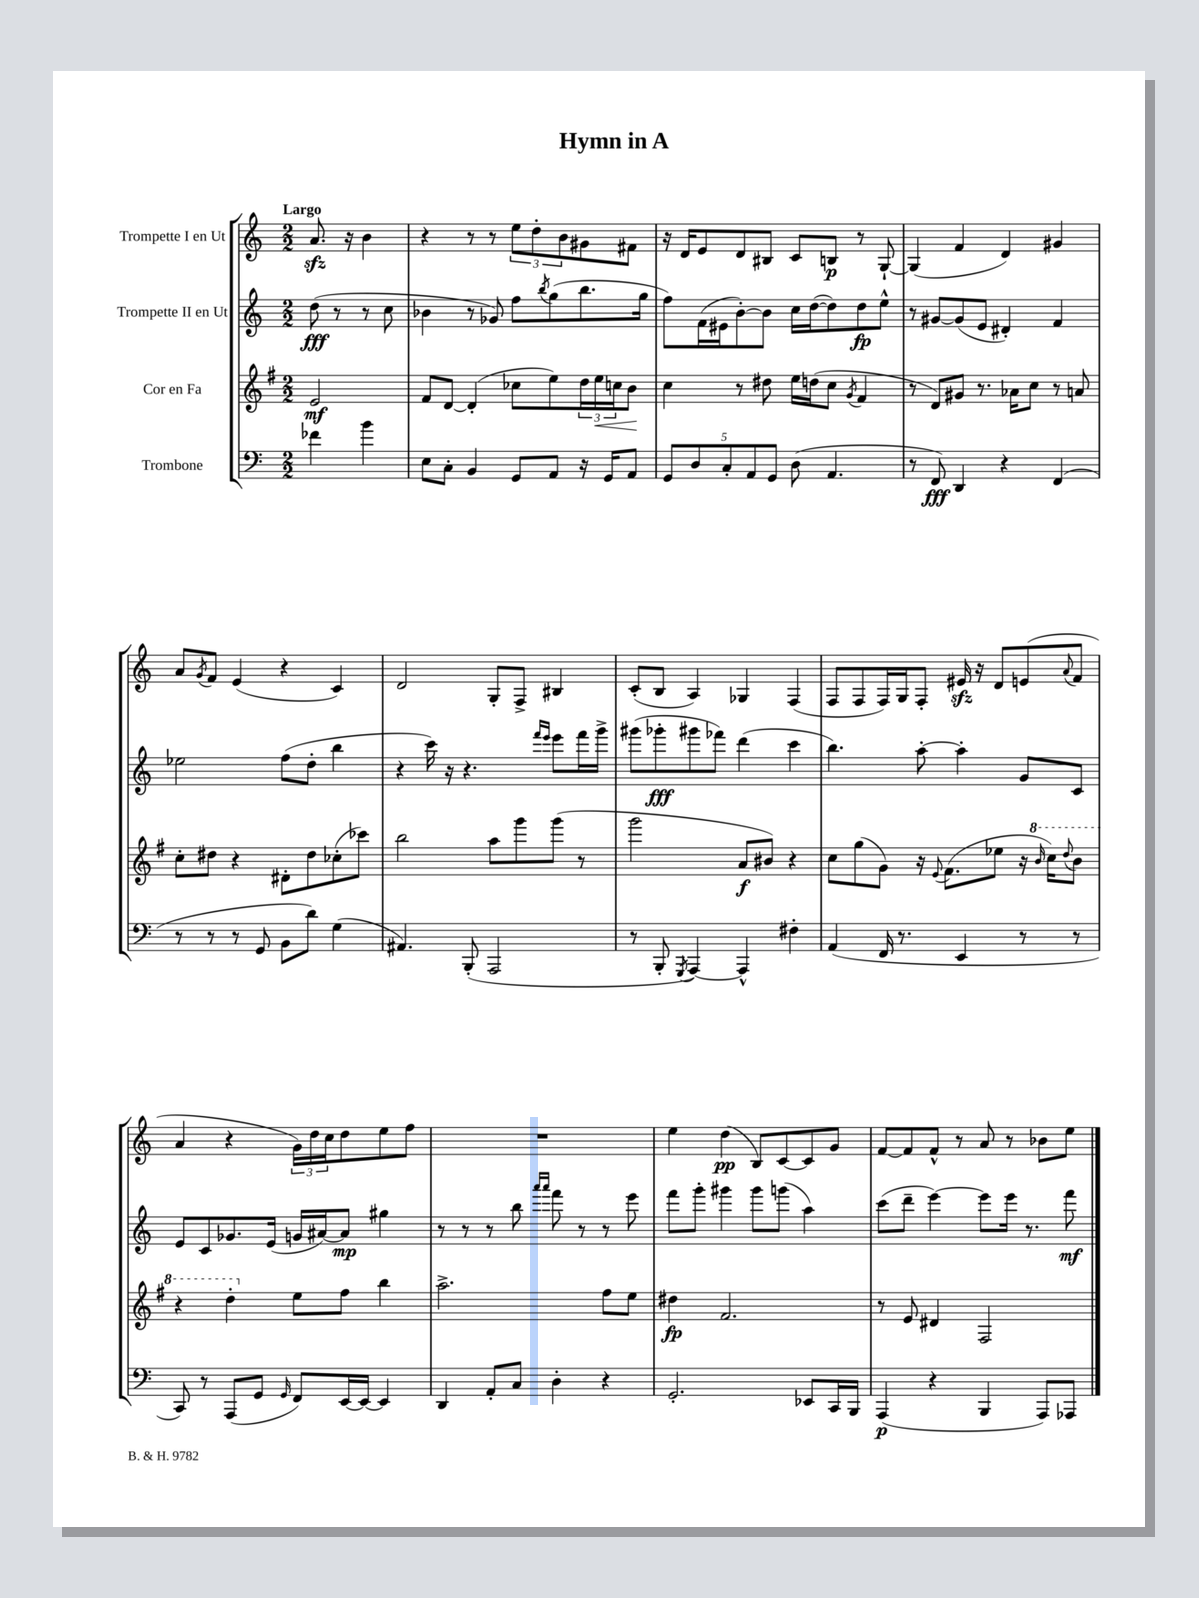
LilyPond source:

\header { title = "Hymn in A" }
<<
\new StaffGroup <<
\new Staff = "s0" \with { instrumentName = "Trompette I en Ut" } {
    \clef treble \key c \major \numericTimeSignature \time 2/2 \partial 2 \tempo "Largo"
    a'8.\sfz r16 b'4 |
    r4 r8 r8 \tuplet 3/2 { e''8 d''8-. b'8 } gis'8 fis'8 |
    r16 d'16 e'8 d'8 bis8 c'8 b8\p r8 g8~-! |
    g4( f'4 d'4) gis'4 |
    a'8 \acciaccatura { g'8 } f'8 e'4( r4 c'4) |
    d'2 g8-. f8-> bis4 |
    c'8-.( b8 a4) ges4 f4( |
    f8 f8 f16) g16 f8-. eis'16\sfz r16 d'8 e'8( \appoggiatura { a'8 } f'8 |
    a'4 r4 \tuplet 3/2 { g'16) d''16 c''16 } d''8 e''8 f''8 |
    R1 |
    e''4 d''4\pp( b8) c'8~ c'8 g'8 |
    f'8~ f'8 f'8-^ r8 a'8 r8 bes'8 e''8 \bar "|." |
}
\new Staff = "s1" \with { instrumentName = "Trompette II en Ut" } {
    \clef treble \key c \major \numericTimeSignature \time 2/2 \partial 2
    d''8\fff( r8 r8 c''8 |
    bes'4 r8 ges'8) f''8 \acciaccatura { b''8 } g''8( b''8. g''16 |
    f''8) f'16( eis'16 b'8~-.) b'8 c''16 d''16~( d''8) d''8\fp e''8-^ |
    r8 gis'8~ gis'8( e'8 dis'4-.) f'4 |
    ees''2 f''8( d''8-. b''4 |
    r4 c'''16) r16 r4. \grace { f'''16 e'''16 } e'''8 f'''16 g'''16-> |
    gis'''8( ges'''8-.\fff gis'''8 fes'''8) d'''4( c'''4 |
    b''4.) a''8~-. a''4-. g'8 c'8 |
    e'8 c'8 ges'8. e'16( g'16 ais'16~) ais'8\mp gis''4 |
    r8 r8 r8 b''8 \grace { a'''16 a'''16 } f'''8 r8 r8 e'''8 |
    f'''8 g'''8-. gis'''4 gis'''8 g'''8( a''4) |
    c'''8( d'''8-- e'''4~) e'''8 e'''16 r8. f'''8\mf \bar "|." |
}
\new Staff = "s2" \with { instrumentName = "Cor en Fa" } {
    \clef treble \key g \major \numericTimeSignature \time 2/2 \partial 2
    e'2\mf |
    fis'8 d'8~ d'4-.( ces''8 e''8) \tuplet 3/2 { d''16 e''16\< c''16 } b'8\! |
    c''4 r8 dis''8 e''16 d''16( c''8 \acciaccatura { g'8 } fis'4 |
    r8 d'8) gis'8 r8. aes'16 c''8 r8 a'8 |
    c''8-. dis''8 r4 dis'8-. dis''8 ces''8-.( ces'''8) |
    b''2 a''8 g'''8 g'''8( r8 |
    g'''2 a'8\f bis'8) r4 |
    c''8 g''8( g'8) r16 \appoggiatura { e'8 } fis'8.( ees''8 r16 \ottava #1 \grace { b''16 } c'''16) \appoggiatura { d'''8 } b''8 |
    r4 d'''4-. \ottava #0 e''8 fis''8 b''4 |
    a''2.-> fis''8 e''8 |
    dis''4\fp fis'2. |
    r8 e'8 dis'4 fis2 \bar "|." |
}
\new Staff = "s3" \with { instrumentName = "Trombone" } {
    \clef bass \key c \major \numericTimeSignature \time 2/2 \partial 2
    fes'4 b'4 |
    e8 c8-. b,4 g,8 a,8 r16 g,16 a,8 |
    \tuplet 5/4 { g,8 d8 c8-. a,8 g,8 } d8( a,4. |
    r8 f,8\fff) d,4 r4 f,4( |
    r8 r8 r8 g,8 b,8 d'8) g4( |
    ais,4.) b,,8-.( a,,2 |
    r8 b,,8-. \acciaccatura { g,,8 } a,,4~) a,,4-^ fis4-. |
    a,4( f,16 r8. e,4 r8 r8 |
    c,8) r8 a,,8( g,8 \grace { g,16 } f,8) e,16~ e,16~ e,4 |
    d,4 a,8-. c8 d4-. r4 |
    g,2.-. ees,8 c,16 b,,16 |
    a,,4\p( r4 b,,4 a,,8) aes,,8 \bar "|." |
}
>>
>>
\layout { \context { \Score \remove "Bar_number_engraver" } }
